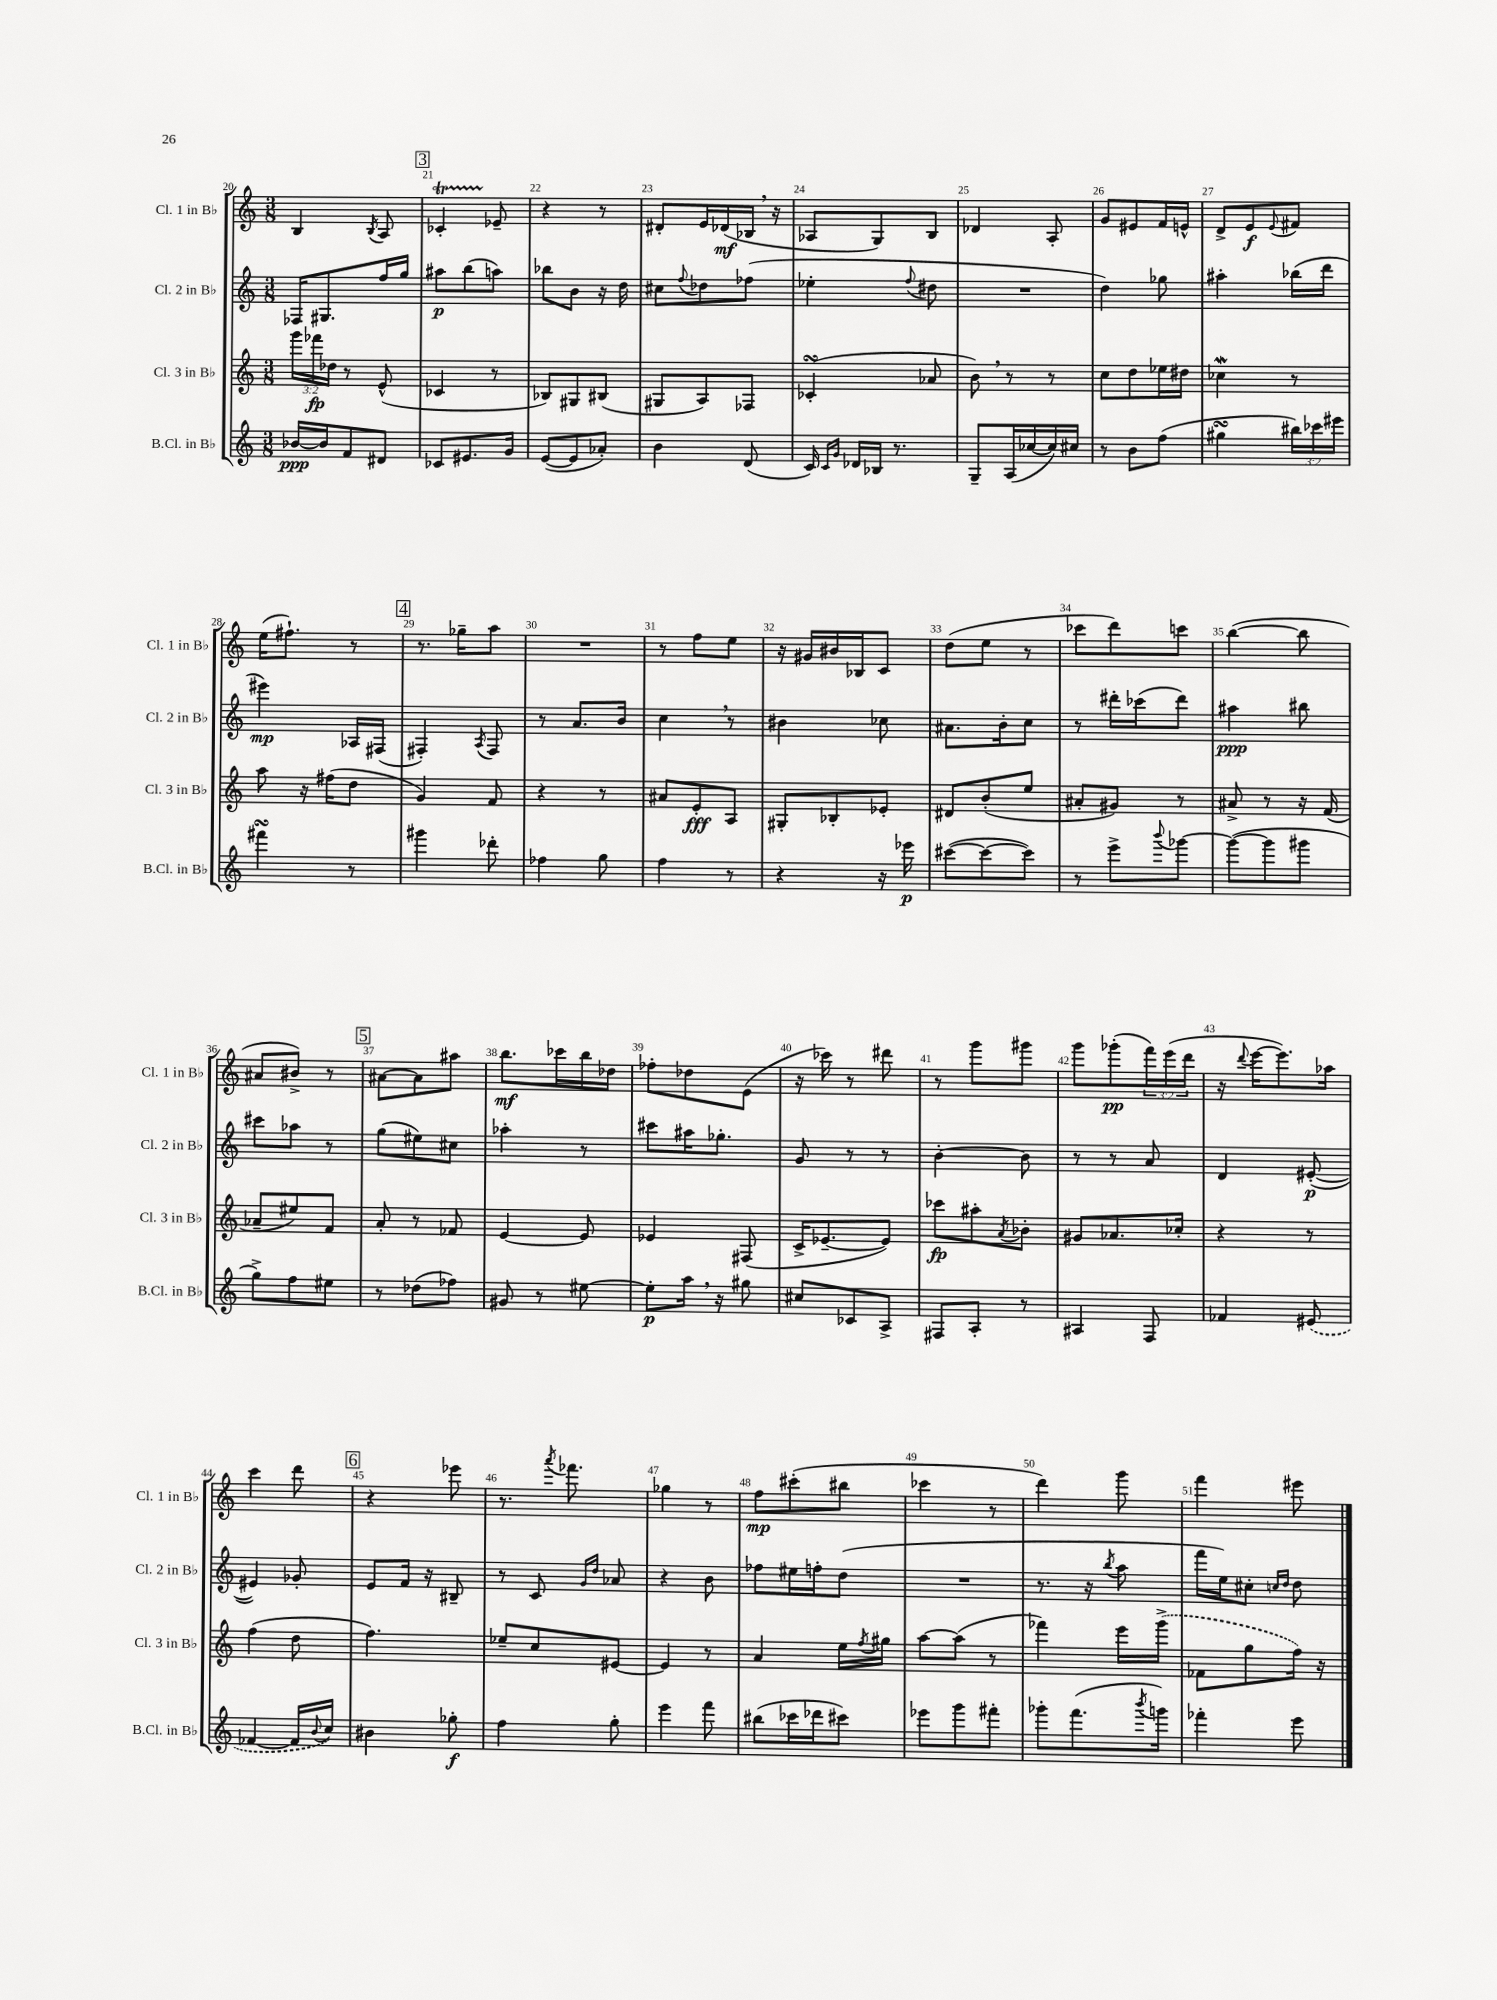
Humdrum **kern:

**kern	**kern	**kern	**kern
*staff4	*staff3	*staff2	*staff1
*clefG2	*clefG2	*clefG2	*clefG2
*k[]	*k[]	*k[]	*k[]
*M3/8	*M3/8	*M3/8	*M3/8
[16b-	24ggg	16F-	4B
.	24fff-	.	.
16b-]	.	8.G#	.
.	24dd-	.	.
8f	8r	.	.
.	.	.	8qB
8d#	(8e^^	16ff	8A
.	.	16gg	.
=	=	=	=
8c-	4c-	8aa#	4c-'
8.e#	.	(8bb	.
.	8r	8aa)	8e-~
16g	.	.	.
=	=	=	=
([8e	8B-)	8bb-	4r
8e]	8G#	8b	.
8a-')	(8B#	16r	8r
.	.	16dd	.
=	=	=	=
4b	8G#	8cc#	8d#'
.	.	8qqff	.
.	8A)	8dd-	16e
.	.	.	(16d-
(8d	8F-	(8ff-	16B-
.	.	.	16r
=	=	=	=
16c)	(4c-'	4ee-'	8A-
16qqc	.	.	.
16qqg	.	.	.
16d-	.	.	.
16B-	.	.	8G)
8.r	.	.	.
.	.	8qqff	.
.	8a-	8dd#	8B
=	=	=	=
8G~	8b)	4.r	4d-
(16A	8r	.	.
[16cc-	.	.	.
16cc-])	8r	.	8A'
16cc#	.	.	.
=	=	=	=
8r	8cc	4dd)	8g
8b	8dd	.	8e#
(8ff	16ee-	8gg-	16f
.	16dd#	.	16e^^
=	=	=	=
4gg#	4cc-	4aa#'	8d^
.	.	.	8e
.	.	.	8qqe
24bb#)	8r	(16bb-	8f#
24ccc-	.	.	.
.	.	16ddd	.
24eee#	.	.	.
=	=	=	=
4fff#	8aa	4eee#)	(16ee
.	.	.	8.ff#`)
.	16r	.	.
.	(16ff#	.	.
8r	8dd	16A-	8r
.	.	(16F#	.
=	=	=	=
4ggg#	4g)	4F#')	8.r
.	.	.	16gg-~
.	.	8qA	.
8ddd-'	8f	8F#	8aa
=	=	=	=
4ff-	4r	8r	4.r
.	.	8.a	.
8gg	8r	.	.
.	.	16b	.
=	=	=	=
4ff	8a#	4cc	8r
.	8e'	.	8ff
8r	8A	8r	8ee
=	=	=	=
4r	8G#'	4b#	16r
.	.	.	16g#
.	8B-'	.	16b#
.	.	.	16B-
16r	8e-'	8cc-	8c
16eee-	.	.	.
=	=	=	=
([8ccc#	8d#	8.a#	(8dd
8ccc#_	(8b'	.	8ee
.	.	16b'	.
8ccc#])	8ee	8cc	8r
=	=	=	=
8r	8a#'	8r	8ccc-
8eee^	8g#)	16ddd#'	8ddd)
.	.	(16ccc-	.
8qqbbb	.	.	.
[8ggg-	8r	8ddd#)	8ccc
=	=	=	=
(8ggg-_	8a#^	4aa#	([4bb
8ggg-]	8r	.	.
8ggg#	16r	8bb#	8bb]
.	(16f	.	.
=	=	=	=
8gg^)	8a-~	8ccc#	8a#
8ff	8ee#)	8aa-	8b#^)
8ee#	8f	8r	8r
=	=	=	=
8r	8a'	(8gg	[8a#
(8dd-	8r	8ee#)	8a#]
8ff-)	8f-	8cc#	8aa#
=	=	=	=
8g#	[4e	4aa-'	8.bb
8r	.	.	.
.	.	.	16ccc-
[8ee#	8e]	8r	16bb
.	.	.	16dd-
=	=	=	=
8ee#']	4e-	8ccc#	8ff-'
16aa	.	16aa#	8dd-
16r	.	8.gg-'	.
8gg#	(8F#	.	(8e
=	=	=	=
8cc#	16c^	8g	16r
.	[8.e-~	.	16ccc-)
8c-	.	8r	8r
8A^	8e-])	8r	8ddd#
=	=	=	=
8F#	8ccc-	[4b'	8r
8A'	8aa#'	.	8ggg
.	8qa	.	.
8r	8b-'	8b]	8ggg#
=	=	=	=
4A#	8g#	8r	8ggg
.	8.a-	8r	(8ggg-'
8F	.	8a	24fff)
.	.	.	(24eee
.	16cc-'	.	.
.	.	.	24ddd
=	=	=	=
4f-	4r	4d	16r
.	.	.	8qqddd
.	.	.	[16eee
.	.	.	8.eee])
(8e#	8r	([8e#'	.
.	.	.	16aa-
=	=	=	=
[4f-	(4ff	4e#])	4ccc
16f-]	8dd	8g-'	8ddd
8qqb	.	.	.
16cc)	.	.	.
=	=	=	=
4b#	4.ff)	8e	4r
.	.	16f	.
.	.	16r	.
8gg-'	.	8B#~	8eee-
=	=	=	=
4ff	8ee-~	8r	8.r
.	8cc	8c	.
.	.	.	8qaaa
.	.	.	8.fff-
.	.	16qqg	.
.	.	16qqdd	.
8gg'	[8e#	8a-	.
=	=	=	=
4eee	4e#]	4r	4gg-
8fff	8r	8b	8r
=	=	=	=
(8bb#	4a	8ff-	8ff
16ccc-	.	16ee#	(8ccc#'
16ddd-	.	16ff'	.
8ccc#)	16ee	(8dd	8bb#
.	8qff	.	.
.	16gg#	.	.
=	=	=	=
8eee-	[8aa	4.r	4ccc-
8ggg	(8aa]	.	.
8fff#'	8r	.	8r
=	=	=	=
8ggg-'	4fff-)	8.r	4ddd)
(8.fff	.	.	.
.	.	16r	.
.	.	8qbb	.
.	16eee	8aa	8ggg
8qbbb	.	.	.
16ggg)	(16ggg^	.	.
=	=	=	=
4fff-'	8f-	16fff	4fff
.	.	16ee)	.
.	8gg	8cc#'	.
.	.	16qqcc	.
.	.	16qqdd	.
8eee	16ff)	8dd	8eee#
.	16r	.	.
==	==	==	==
*-	*-	*-	*-
